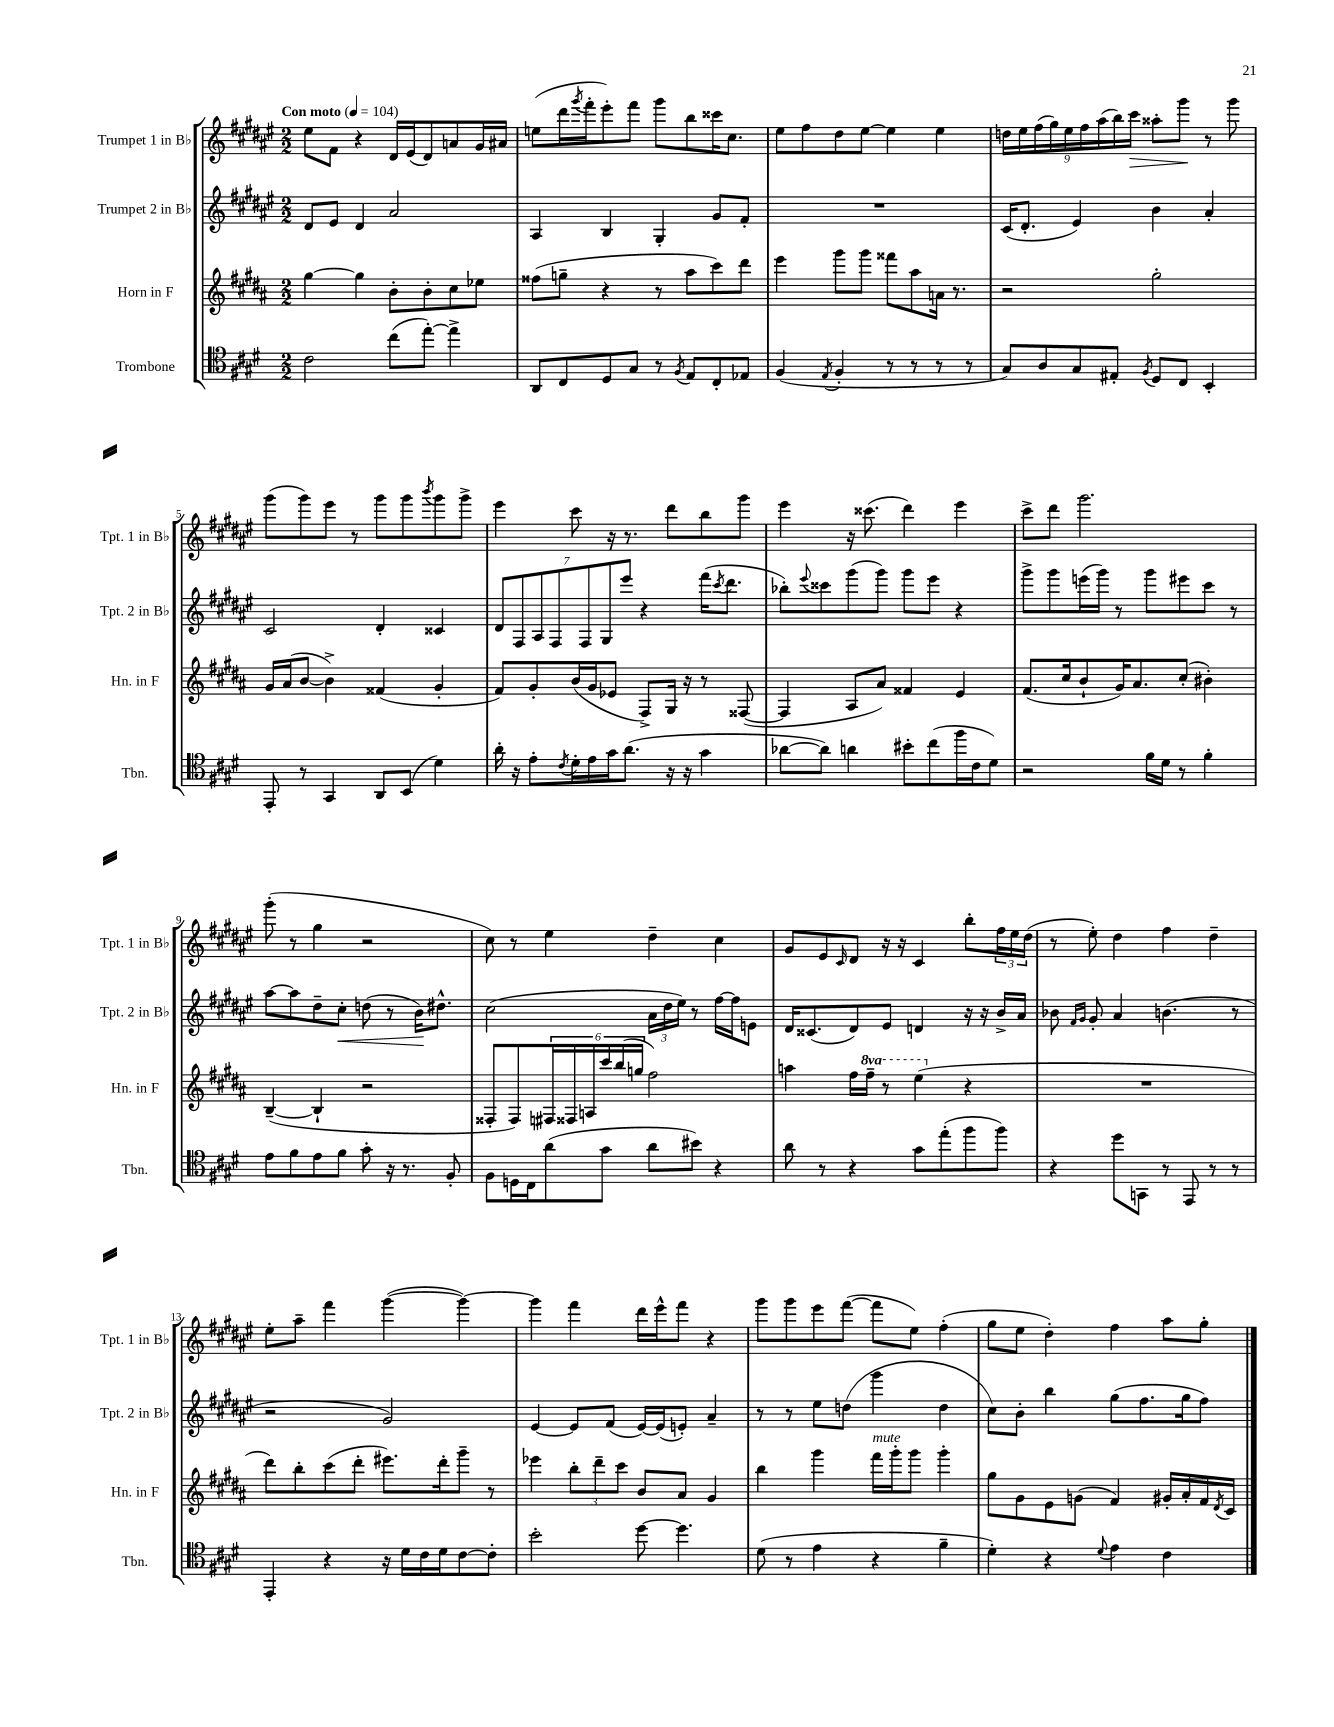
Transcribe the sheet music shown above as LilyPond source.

<<
\new StaffGroup <<
\new Staff = "s0" \with { instrumentName = "Trumpet 1 in Bb" shortInstrumentName = "Tpt. 1 in Bb" } {
    \clef treble \key fis \major \numericTimeSignature \time 2/2 \tempo "Con moto" 4 = 104
    eis''8 fis'8 r4 dis'16 eis'16( dis'8) a'8 gis'16 ais'16 |
    e''8( dis'''16 \acciaccatura { gis'''8 } fis'''16-. eis'''8-.) fis'''8 gis'''8 b''8 cisis'''16 cis''8. |
    eis''8 fis''8 dis''8 eis''8~ eis''4 eis''4 |
    \tuplet 9/8 { d''16 eis''16 fis''16( gis''16) eis''16 fis''16 ais''16( b''16) cis'''16\> } aisis''8-. gis'''8\! r8 gis'''8 |
    gis'''8( gis'''8) eis'''8 r8 gis'''8 gis'''8 \acciaccatura { b'''8 } gis'''8 gis'''8-> |
    eis'''4 cis'''8 r16 r8. dis'''8 b''8 gis'''8 |
    eis'''4 r16 cisis'''8.( dis'''4) eis'''4 |
    cis'''8-> dis'''8 gis'''2. |
    gis'''8-.( r8 gis''4 r2 |
    cis''8) r8 eis''4 dis''4-- cis''4 |
    gis'8 eis'8 \grace { cis'16 } dis'8 r16 r16 cis'4 b''8-. \tuplet 3/2 { fis''16 eis''16 dis''16( } |
    r8 eis''8-.) dis''4 fis''4 dis''4-- |
    eis''8-. ais''8-- fis'''4 gis'''4~( gis'''4~) |
    gis'''4 fis'''4 dis'''16 eis'''16-^ fis'''8 r4 |
    gis'''8 gis'''8 eis'''8 fis'''8~( fis'''8 eis''8) fis''4-.( |
    gis''8 eis''8 dis''4-.) fis''4 ais''8 gis''8-. \bar "|." |
}
\new Staff = "s1" \with { instrumentName = "Trumpet 2 in Bb" shortInstrumentName = "Tpt. 2 in Bb" } {
    \clef treble \key fis \major \numericTimeSignature \time 2/2
    dis'8 eis'8 dis'4 ais'2 |
    ais4 b4 gis4-. gis'8 fis'8-. |
    R1 |
    cis'16( dis'8.-. eis'4) b'4 ais'4-. |
    cis'2 dis'4-. cisis'4 |
    \tuplet 7/4 { dis'8 fis8 ais8 fis8 fis8 gis8 eis'''8 } r4 fis'''16( \acciaccatura { cis'''8 } dis'''8. |
    bes''8-.) \appoggiatura { eis'''8 } cisis'''8 gis'''8( gis'''8) gis'''8 eis'''8 r4 |
    gis'''8-> gis'''8 e'''16( gis'''16) r8 gis'''8 eis'''8 cis'''8 r8 |
    ais''8~ ais''8 dis''8-- cis''8-.\< d''8( r8 b'16\!) dis''8.-^ |
    cis''2( \tuplet 3/2 { ais'16 dis''16 eis''16) } r8 fis''16~ fis''16 e'8 |
    dis'16 cisis'8.( dis'8) eis'8 d'4 r16 r16 b'16-> ais'16 |
    bes'8 \grace { fis'16 gis'16 } gis'8-. ais'4 b'4.( r8 |
    r2 gis'2) |
    eis'4~ eis'8 fis'8( eis'16~) eis'16( e'8-.) ais'4-- |
    r8 r8 eis''8 d''8( gis'''4 d''4 |
    cis''8) b'8-. b''4 gis''8( fis''8. gis''16 fis''8) \bar "|." |
}
\new Staff = "s2" \with { instrumentName = "Horn in F" shortInstrumentName = "Hn. in F" } {
    \clef treble \key b \major \numericTimeSignature \time 2/2 \set Staff.ottavationMarkups = #ottavation-simple-ordinals
    gis''4~ gis''4 b'8-. b'8-. cis''8 ees''8 |
    fisis''8( g''8-- r4 r8 ais''8 cis'''8) dis'''8 |
    e'''4 gis'''8 gis'''8 fisis'''8 ais''8 a'16 r8. |
    r2 gis''2-. |
    gis'16 ais'16( b'8~ b'4->) fisis'4( gis'4-. |
    fis'8) gis'8-. b'16( gis'16 ees'8 fis8->) gis16 r16 r8 fisis8~( |
    fisis4 ais8 ais'8) fisis'4 e'4 |
    fis'8.( cis''16 b'8-! gis'16) ais'8. cis''8-.( bis'4-.) |
    b4~--( b4-! r2 |
    fisis8-. fisis8) \tuplet 6/4 { fis16 fisis16 a16 cis'''16 b''16( g''16 } fis''2) |
    a''4 fis''16 \ottava #1 fis'''16-- r8 e'''4( \ottava #0 r4 |
    R1 |
    dis'''8) b''8-. cis'''8( dis'''8-. eis'''8.) dis'''16-. gis'''8-- r8 |
    ees'''4 \tuplet 3/2 { b''8-. dis'''8-- cis'''8 } b'8 ais'8 gis'4 |
    b''4 gis'''4 fis'''16^\markup { \italic "mute" } gis'''16-. gis'''8 gis'''4-. |
    gis''8 gis'8 e'8 g'8( fis'4) gis'16-. ais'16-. fis'16 \acciaccatura { dis'8 } cis'16 \bar "|." |
}
\new Staff = "s3" \with { instrumentName = "Trombone" shortInstrumentName = "Tbn." } {
    \clef tenor \key e \major \numericTimeSignature \time 2/2
    cis'2 cis''8( e''8~-.) e''4-> |
    a,8 cis8 dis8 gis8 r8 \acciaccatura { fis8 } e8 cis8-. ees8 |
    fis4( \acciaccatura { e8 } fis4-. r8 r8 r8 r8 |
    gis8) a8 gis8 eis8-. \acciaccatura { fis8 } dis8 cis8 b,4-. |
    e,8-. r8 gis,4 a,8 b,8( dis'4) |
    a'16-. r16 e'8-. \acciaccatura { cis'8 } dis'16-. e'16 gis'16 a'8.( r16 r16 gis'4 |
    aes'8~ aes'8) a'4 bis'8-. cis''8( fis''16 cis'16 dis'8) |
    r2 fis'16 dis'16 r8 fis'4-. |
    e'8 fis'8 e'8 fis'8 gis'8-. r16 r8. fis8-. |
    fis8 d16 cis16 a'8( gis'8 a'8 bis'8) r4 |
    a'8 r8 r4 gis'8 e''8-.( fis''8 fis''8) |
    r4 dis''8 g,8 r8 e,8 r8 r8 |
    e,4-. r4 r16 dis'16 cis'16 dis'16 cis'8~ cis'8-. |
    b'2-. dis''8~ dis''4. |
    dis'8( r8 e'4 r4 fis'4-- |
    dis'4-.) r4 \appoggiatura { dis'8 } e'4 cis'4 \bar "|." |
}
>>
>>
